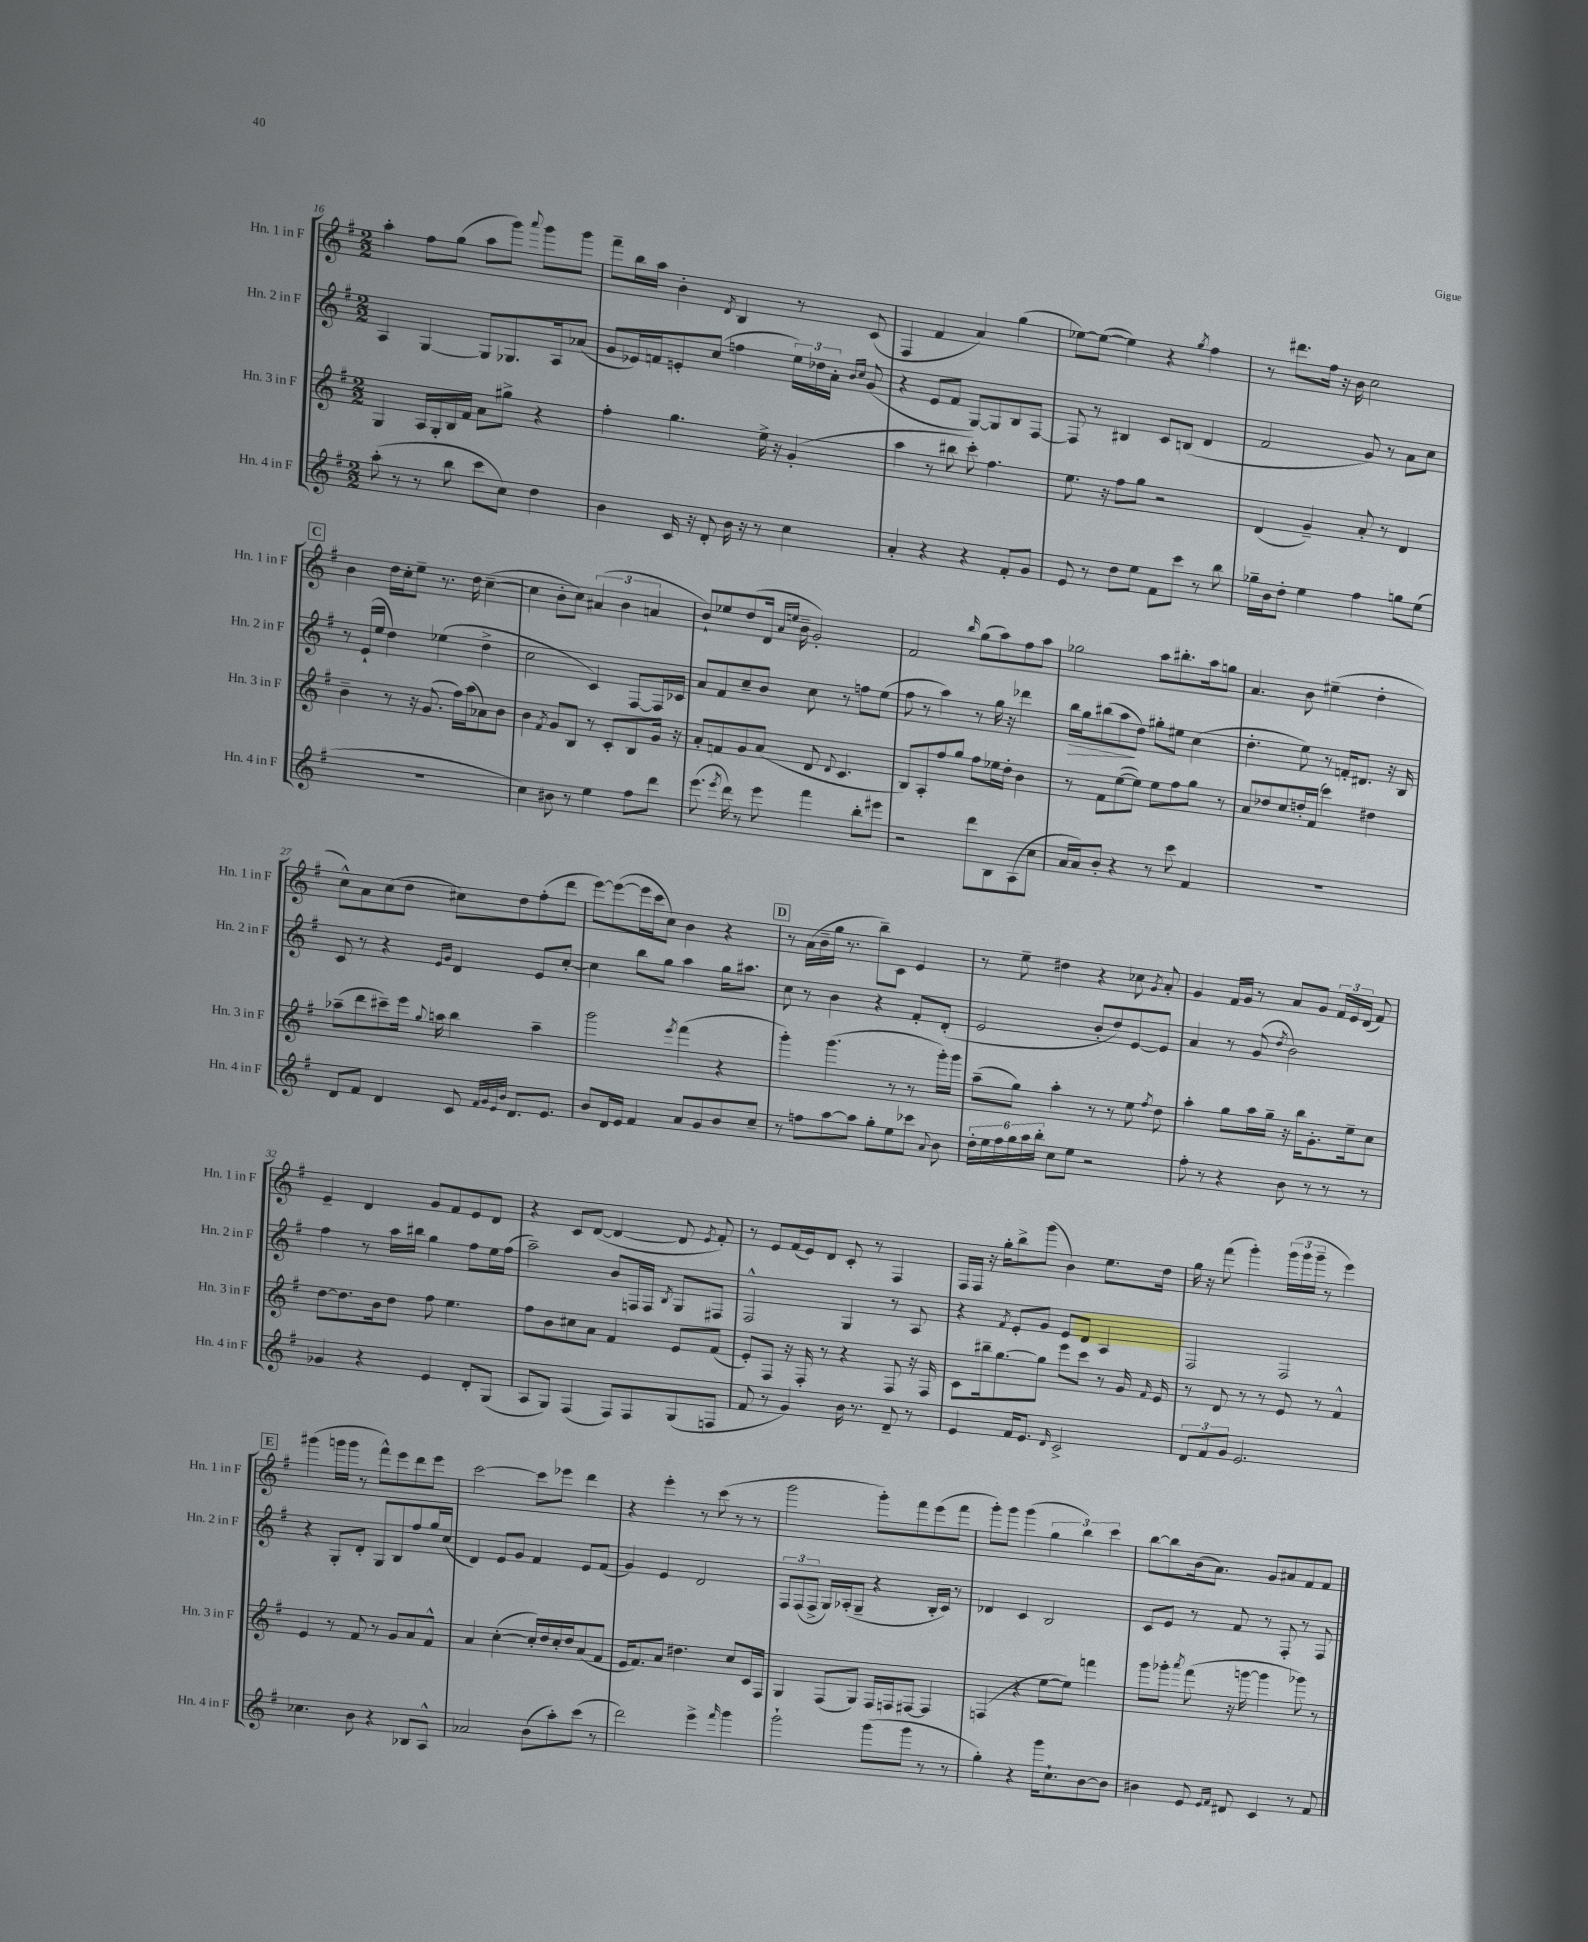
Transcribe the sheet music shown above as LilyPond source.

<<
\new StaffGroup <<
\new Staff = "s0" \with { instrumentName = "Hn. 1 in F" shortInstrumentName = "Hn. 1 in F" } {
    \clef treble \key g \major \numericTimeSignature \time 2/2
    \autoBeamOff a''4-. fis''8[ g''8]( a''8[ g'''8]) \appoggiatura { a'''8 } g'''8[ g'''8] |
    fis'''8[-- b''16 a''16] b'4-. \acciaccatura { d'8 } b4 r8 c'8( |
    fis4 fis'4 a'4) g''4( |
    ees''8[~) ees''8]~( ees''4) r4 \acciaccatura { g''8 } fis''4 |
    r8 dis'''8.[ fis''16] r16 b'16 c''2 |
    \mark \markup { \box "C" } b'4 d''16[ c''16-. e''8]-- r8. d''16 c''4~--( |
    c''4 b'8[-. c''8]) \tuplet 3/2 { ais'4( b'4 a'4 } |
    b'8[-!) ees''8 d''8( d'16] \grace { a'16[ e''16] } b'16-- g'2-.) |
    fis'2 \grace { b''16 } g''8[( a''8) fis''8 a''8] |
    ges''2 a''8[ bis''8.-. a''16 g''8] |
    a'4. b'8 eis''4--( d''4-. |
    c''8[-^) a'8 c''8( d''8] cis''8[) d''8 fis''8-.( d'''8] |
    e'''8[~) e'''8~( e'''16 c'''16 c''8]) b'4 r4 |
    \mark \markup { \box "D" } r8 a'16[( b'16-- g''16] r8. b''8[--) c'8] e'4 |
    r8 e''8-- dis''4 r4 ces''8 \acciaccatura { g'8 } a'8-. |
    g'4 fis'16[ g'16] r8 a'8[ g'8] \tuplet 3/2 { fis'16[ e'16 d'16]( } fis'8) |
    e'4-- d'4 g'8[ fis'8 e'8 d'8] |
    r4 c'8[ d'8]~( d'4~ d'8 \acciaccatura { e'8 } fis'8-.) |
    r8 e'8[ fis'16( e'16) d'8] c'8-. r8 fis4 |
    fis16[ fis16] r16 g''16[-. b''8-> g'''8]( b'4) e''8.[ d''16] |
    g''16 r16 fis'''8( g'''4-.) \tuplet 3/2 { g'''16[( g'''16 g'''16]-- } r8 e'''4) |
    \mark \markup { \box "E" } gis'''4( g'''16[ g'''16] r8 fis'''8[-^) e'''8 d'''8 e'''8] |
    c'''2~ c'''8[ ees'''8] d'''4 |
    r4 e'''4-. r8 c'''8( r8 r8 |
    g'''2 g'''8[-.) fis'''8 e'''8( fis'''8] |
    g'''8[-.) g'''8] g'''4( \tuplet 3/2 { g''4 b''4) c'''4 } |
    b''8[~ b''8 b'16( a'8.]) g'8[ ais'8 fis'8 fis'8] \bar "|." |
}
\new Staff = "s1" \with { instrumentName = "Hn. 2 in F" shortInstrumentName = "Hn. 2 in F" } {
    \clef treble \key g \major \numericTimeSignature \time 2/2
    \autoBeamOff a4 g4~ g8[ ges8. a16 aes'8]( |
    g'8[ ees'16) f'16 e'8-. c''8]( f''4 \tuplet 3/2 { e''16[) des''16 a'16]-. } \grace { b'16[ c''16] } g'8( |
    r4 e'8[ fis'8] g8[~) g8 b8 fis8]~ |
    fis8 r8 bis4 c'8[ b8]( d'4 |
    fis'2 g'8) r8 a'8[ c''8] |
    \mark \markup { \box "C" } r8 e'16[-!( e''16] d''4) ees''4( d''4-> |
    c''2 c'4) fis8[~ fis16 ces'16] |
    a'8[ fis'8 c''8-- b'8] c''8 r8 f''8[ e''8]( |
    fis''8 r8 a''4) r8 g''16 r16 des'''4 |
    b''16[\> g''16 bis''8( a''8\! d''8]) gis''8[-. eis''8] c''4( |
    d''4.-. e''8) r8 f'16[-. dis'8.] r16 b16 |
    c'8 r8 r4 \grace { e'16[ g'16] } d'4 e'8[ c''8]~-. |
    c''4 b''8[ g''8] a''4 g''16[ ais''8.] |
    \mark \markup { \box "D" } c''8 r8 b'4 r4 fis'8[-. d'8]-.( |
    e'2 b'8[-. d''8) e'8~ e'8] |
    a'4 r8 g'8( \acciaccatura { d''8 } b'2) |
    fis''4 r8 a''16[ bis''16] g''4 fis''8[ e''16 fis''16]( |
    a''2--) b'8[ f16 f16] \acciaccatura { b8 } g8[ fis8] |
    fis2-^ g4 r8 a8 |
    r4 \acciaccatura { fis'8 } e'8[-. g'8] e'8[ d'8] a4 |
    fis2 fis2 |
    \mark \markup { \box "E" } r4 g8[-. d'8]-. g8[ b8 fis''8 g''16 c''16]( |
    d'4) e'8[ g'8] fis'4 e'8[ fis'8]( |
    g'4) e'4 d'2 |
    \tuplet 3/2 { fis8[ fis8( fis8]-> } g16[) aes16-.( g8]-- r4 b16[-. c'16]) r8 |
    des'4 c'4 b2 |
    c'8[ e'8] r8 fis'8 r8 fis8-. r8 fis8 \bar "|." |
}
\new Staff = "s2" \with { instrumentName = "Hn. 3 in F" shortInstrumentName = "Hn. 3 in F" } {
    \clef treble \key g \major \numericTimeSignature \time 2/2
    \autoBeamOff g4 a16[ g16-. b16 fis'16] a'8[ gis''8]-> r4 |
    fis''4-. g''4. e''16-> r16 g'4-.( |
    a''4 r8 bis''8 c'''8-.) fis''4. |
    e''8. r16 fis''8[ g''8] r2 |
    d'4( g'4--) a'8-. r8 d'4 |
    \mark \markup { \box "C" } b'4-- r8 r16 g'8.( fis''16[) a''16( aes'8) b'8] |
    b'4 \acciaccatura { fis'8 } g'8[ b8] r8 c'8[-. b8 g'16] r16 |
    a'8[-. f'8 g'8 a'8]( d'8 \appoggiatura { d'8 } c'4. |
    b8[) a8-. fis''8 g''8] fis''8[ ees''16 d''16]-. b'4 |
    r8 fis'8[ e''8~( e''8]) e''8[ fis''8 g''8] r8 |
    a'8[ des''8 c''8 d''16-. fis'16]( c'''4) dis''4 |
    aes''8[--( d'''8 cis'''8--) e'''16] \appoggiatura { g''8 } a''16 b''4 a''4-- |
    g'''2 \acciaccatura { e'''8 } fis'''4( r4 |
    \mark \markup { \box "D" } g'''4-.) g'''4.( r8 r8 g'''16[-.) g'''16] |
    a''8[--( g''8]) a''4-. r8 r8 e''8 \acciaccatura { fis''8 } d''8 |
    a''4-. g''8[ a''16 g''16]-- r16 b''16[ g'8.-. e''16-- c''8] |
    d''8[~ d''8. b'16 d''8] fis''8 e''4. |
    fis''8[ b'8 cis''8 a'8] fis'4 e'8[ fis'8]( |
    e'8[-.) fis8] r16 fis16-. r8 r4 fis8 r16 fis16 |
    c'8[ bis''16-- g''8.~ g''8] e'''8[ c'''8] r8 g'16 \grace { fis'16 } e'16 |
    r8 d'8 r8 r8 e'8 r8 fis'4-^ |
    \mark \markup { \box "E" } e'4 r8 fis'8 r8 g'8[ a'8 fis'8]-^ |
    a'4 c''4~-.( c''16[-.) d''16 c''16-. d''16 a'8( fis'8] |
    e'16[ fis'8.) a'8] dis''4. c''8[ c'16 fis16] |
    g4 fis8[( g8]) fis16[ f16 fis8]~ fis4 |
    f4( r4 e''8[~ e''8]) f'''4 |
    g'''8[ ges'''8]-. \acciaccatura { a'''8 } fis'''8( r16 g'''16~ g'''4 ges'''8) r8 \bar "|." |
}
\new Staff = "s3" \with { instrumentName = "Hn. 4 in F" shortInstrumentName = "Hn. 4 in F" } {
    \clef treble \key g \major \numericTimeSignature \time 2/2
    \autoBeamOff a''8-.( r8 r8 b''8 c'''8[ c''8]) d''4 |
    b'4 c'16 r16 d'8-. b'16 r16 r8 c''4 |
    a'4-. r4 r4 fis'8[-. g'8] |
    e'8 r8 d''8[ e''8] fis'8[ c'''8] r8 b''8 |
    ges''16[-- b'16 d''8]-. e''4 fis''4 g''8[ e''8]( |
    \mark \markup { \box "C" } R1 |
    c''4) bis'8 r8 e''4 fis''8[ d'''8] |
    e'''8.( \acciaccatura { e'''8 } d'''16) r8 e'''8 fis'''4 b''8[-. eis'''8] |
    r2 d'''8[ b8 a8( c''8] |
    a'16[ a'16) b'8]-. r4 r8 c'''8 fis'4 |
    R1 |
    d'8[ fis'8] d'4 c'8 \grace { fis'32[ g'32 e'32 b'32] } d'8.[ e'8.] |
    b'8[ d'16 e'16] fis'4 a'8[ g'8 b'8 c''8]-- |
    \mark \markup { \box "D" } r8 f''8[ a''8~ a''8] g''8[-. e''8 ces'''8] \appoggiatura { a'8 } b'8 |
    \tuplet 6/4 { d''16[-. e''16 fis''16 g''16 a''16 b''16]-. } c''8[ e''8] r2 |
    fis''8-. r8 r4 b'8 r8 r8 r8 |
    ges'4 r4 e'4 d'8[-. g8]( |
    a8[ g8]) fis4( fis8[) fis8 g8( f8] |
    fis'8 r8 g'4) b'16 r8. d'8-- r8 |
    e'4 fis'16[ e'8.] \grace { d'16 } c'2-> |
    \tuplet 3/2 { d'8[ fis'8 g'8] } e'2. |
    \mark \markup { \box "E" } ces''4. b'8 r4 bes8[ a8]-^ |
    aes'2 b'8[( a''8-.) c'''8]( r8 |
    d'''2) e'''4-> \grace { fis'''16 } g'''4 |
    g'''2-! g'''8[( g'''8] r8 r8 |
    g''4-.) r4 g'''16[ c''8.-! b'8~ b'8] |
    bis'4 e'8 \grace { e'16[ fis'16] } dis'8 c'4 r8 fis'8 \bar "|." |
}
>>
>>
\layout { \context { \Score currentBarNumber = #16 } }
